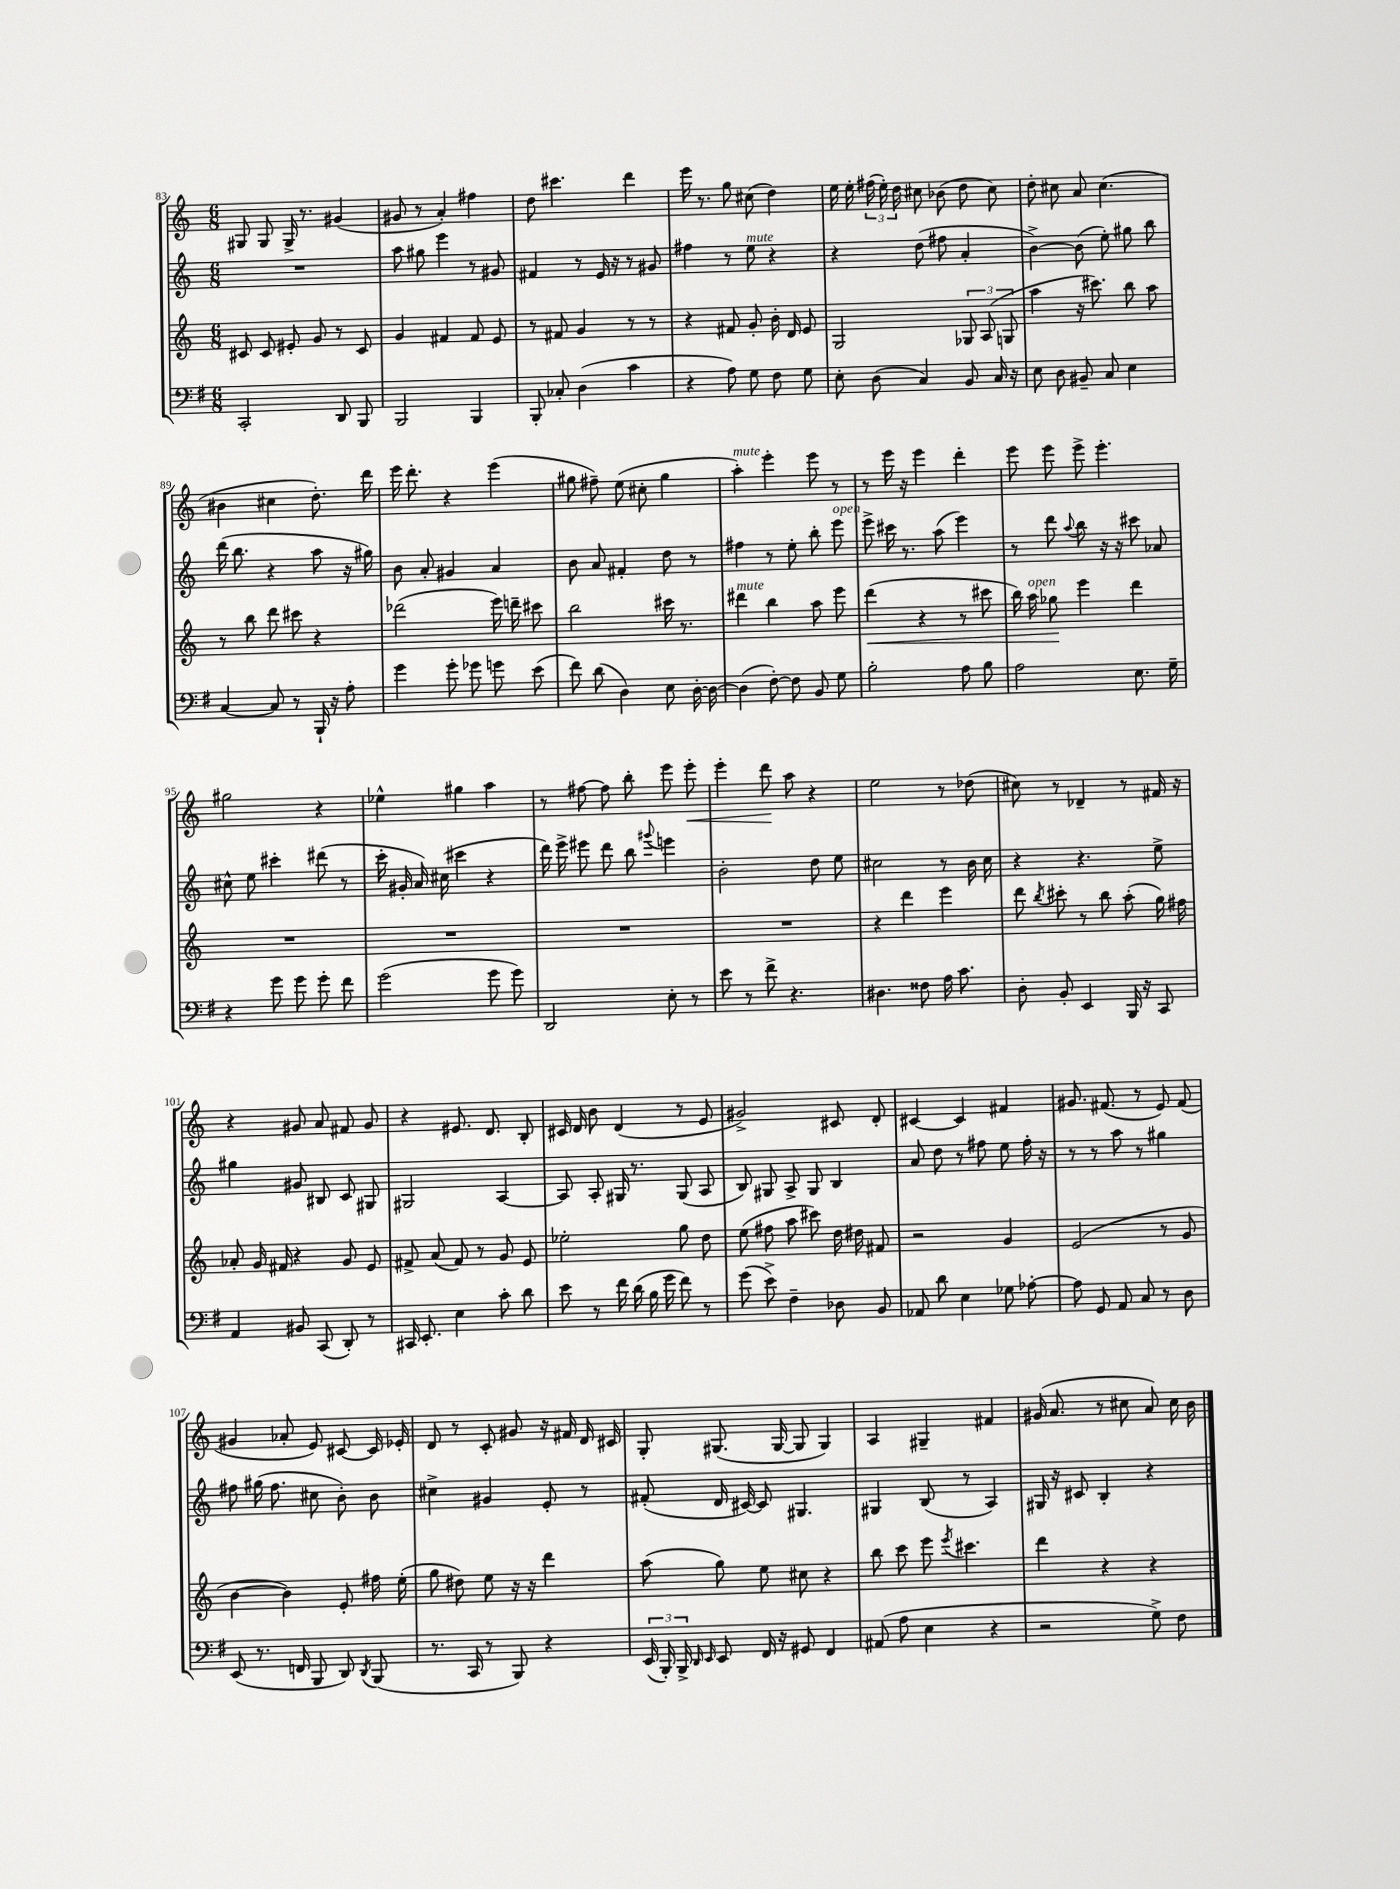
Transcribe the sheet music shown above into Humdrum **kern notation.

**kern	**kern	**kern	**kern
*staff4	*staff3	*staff2	*staff1
*clefF4	*clefG2	*clefG2	*clefG2
*k[f#]	*k[]	*k[]	*k[]
*M6/8	*M6/8	*M6/8	*M6/8
2CC'	8c#	2.r	8G#
.	8c#	.	8G#
.	8e#'	.	16G#^
.	.	.	8.r
.	8g	.	.
8DD	8r	.	(4g#
8BBB	8c#	.	.
=	=	=	=
2BBB	4g	8aa	8g#
.	.	8gg#	8r
.	4f#	4eee	4a')
4BBB	8f#	8r	4ff#
.	8e	8g#	.
=	=	=	=
8BBB'	8r	4f#	8dd
8C-'	8f#	.	4.ccc#
(4D	4g	8r	.
.	.	16e	.
.	.	16r	.
4c	8r	8r	4ddd
.	8r	8g#	.
=	=	=	=
4r	4r	4ff#	16eee
.	.	.	8.r
8A)	8f#	8r	8gg
8G	8g'	8ee	(8cc#
8F#	16b'	4r	4dd)
.	16d	.	.
8G	8e	.	.
=	=	=	=
8E'	2G	4r	16ee
.	.	.	16ee'
(8D	.	.	(24ff#
.	.	.	24ee')
.	.	.	24dd
4C)	.	(8dd	8cc#
.	.	8ff#	(8b-
8BB	12G-	4a'	8dd
.	(12A	.	.
16C	.	.	8cc#)
.	12G	.	.
16r	.	.	.
=	=	=	=
8E	4aa	[4b^)	8dd'
8D	.	.	8cc#
8BB#~	16r	(8b]	8a
.	8.ccc#)	.	.
8C	.	8ee')	(4.cc#
4E	8bb	8gg#	.
.	8aa	8bb	.
=	=	=	=
[4C	8r	(16ddd	4b#
.	.	8.bb	.
.	8bb	.	.
8C]	8ddd	4r	4cc#
8r	8ccc#	.	.
16BBB`	4r	8aa	8.dd')
16r	.	.	.
8A'	.	16r	.
.	.	16gg#)	16ddd
=	=	=	=
4g	(2ddd-	8b	16eee
.	.	.	8.ddd'
.	.	8a'	.
8g'	.	4g#	4r
8g-	.	.	.
8g	16eee)	4a	(4eee
.	16ddd~	.	.
(8e	8ccc#	.	.
=	=	=	=
8f#)	2bb	8b	8gg#
(8d	.	8a	8ff#~)
4D)	.	4f#'	(8ee
.	.	.	8cc#'
8E	16ccc#	8dd	4gg#
.	8.r	.	.
[16D'	.	8r	.
16D_	.	.	.
=	=	=	=
(4D]	4ddd#	4ff#	4aa')
[8F#')	4bb	8r	4eee'
8F#]	.	8ee'	.
8BB	8aa	8bb'	8eee
8G	8eee	8eee	8r
=	=	=	=
2B'	(4ddd	8eee^	8r
.	.	16ccc#	16eee
.	.	8.r	16r
.	4r	.	4eee
.	.	(8aa	.
8A	8r	4eee)	4ddd'
8B	8ccc#	.	.
=	=	=	=
2A	16bb)	8r	8eee
.	16aa	.	.
.	8gg-	8ddd	8eee
.	.	8qqaa	.
.	4eee	8bb	8eee^
.	.	16r	4.eee'
.	.	16r	.
8.E	4ddd	8ccc#	.
.	.	8a-	.
16G~	.	.	.
=	=	=	=
4r	2.r	8cc#^^	2gg#
.	.	8ee	.
8g	.	4ccc#'	.
8g	.	.	.
8g'	.	(8ddd#	4r
8f#	.	8r	.
=	=	=	=
(2g	2.r	16ccc'	4ee-^^
.	.	16g#'	.
.	.	16a)	.
.	.	(16cc#	.
.	.	4ccc#	4gg#
8g	.	4r	4aa
8g)	.	.	.
=	=	=	=
2DD	2.r	16ddd)	8r
.	.	16eee^	.
.	.	8eee#	[8ff#
.	.	8ddd	8ff#]
.	.	8bb	8bb'
.	.	8qqggg#	.
8E'	.	4eee	8eee
8r	.	.	8eee'
=	=	=	=
8e	2.r	2b'	4eee'
8r	.	.	.
8f#^	.	.	8ddd
4.r	.	.	8aa
.	.	8dd	4r
.	.	8ee	.
=	=	=	=
4.D#	4r	2cc#	2ee
.	4ddd	.	.
8F##	.	.	.
16A	4eee	8r	8r
8.c	.	.	.
.	.	16b	(8dd-
.	.	16cc#	.
=	=	=	=
8D'	8ddd	4r	8cc#)
.	8qbb	.	.
8BB'	8ccc#'	.	8r
4EE	8r	4.r	4d-~
.	8bb	.	.
16BBB	(8aa'	.	8r
16r	.	.	.
8CC	16gg)	8ee^	16f#
.	16ff#	.	16r
=	=	=	=
4AA	8a-'	4gg#	4r
.	16g	.	.
.	16f#	.	.
8BB#	4r	8g#	8g#
(8CC	.	8B#	8a
8DD')	8g	8c	8f#
8r	8e	8G#	8g#
=	=	=	=
16CC#	8f#^	2G#	4r
8.EE'	.	.	.
.	(8a	.	.
4E	8f#)	.	8.e#
.	8r	.	.
.	.	.	8.d
8c'	8g	[4A	.
8d	8e	.	8B'
=	=	=	=
8e	2ee-'	8A]	16c#
.	.	.	16d
8r	.	8A'	8b
16f#	.	16G#	(4d
(16d	.	8.r	.
16B	.	.	.
16g	.	.	.
8f#)	8gg	(8G#	8r
8r	8dd	8A	8e
=	=	=	=
(8g	(8ee	8B)	2g#^)
8e^)	8ff#	8G#	.
4F#~	8aa	8A^	.
.	8ccc#)	8G#	.
8D-	16dd	4B	8c#
.	16dd#	.	.
8BB	8f#	.	8d'
=	=	=	=
8AA-	2r	8a	[4c#
8d	.	8dd	.
4E	.	8r	4c#]
.	.	8ff#	.
8G-	4g	8ee	4f#
[8A-'	.	16ff#'	.
.	.	16r	.
=	=	=	=
8A-]	(2e	8r	8.g#
8GG	.	8r	.
.	.	.	(8.f#
8AA	.	8aa	.
8C	.	8r	8r
8r	8r	4gg#	8e)
8D	8g	.	(8f#
=	=	=	=
(8EE	[4b	8ff#	4g#
8.r	.	(16gg#	.
.	.	8.ff#	.
.	4b])	.	8a-'
16FF	.	.	.
8BBB	.	8cc#	8e)
8DD)	8e'	8b')	[8c#
8qDD	.	.	.
(8BBB	16ff#	8b	16c#]
.	(16ee'	.	16e-'
=	=	=	=
8.r	8gg	4cc#^	8d
.	8dd#)	.	8r
16CC	.	.	.
8r	8ee	4g#	8c'
8BBB)	16r	.	8g#
.	16r	.	.
4r	4ddd	8e'	16r
.	.	.	16f#
.	.	8r	16d
.	.	.	16c#
=	=	=	=
(24EE	(8aa	(8f#'	8G'
24BBB')	.	.	.
24BBB^	.	.	.
16qqDD	.	.	.
16qqEE	.	.	.
8EE	8gg)	16d	(8.G#
.	.	[16c#)	.
16FF#	8ee	8c#]	.
16r	.	.	[16G#
8GG#	8cc#	4.G#	8G#]
4FF#	4r	.	4G#)
=	=	=	=
(8AA#	8bb	4G#	4A
8A	8ccc	.	.
4E	8eee	(8B	4G#~
.	8qeee	.	.
.	4.ccc#	8r	.
4r	.	4A)	4f#
=	=	=	=
2r	4ddd	16G#	(16g#
.	.	16r	8.a
.	.	8c#	.
.	4r	4B'	8r
.	.	.	8cc#
8G^)	4r	4r	8a)
8F#	.	.	16cc#
.	.	.	16b
==	==	==	==
*-	*-	*-	*-
